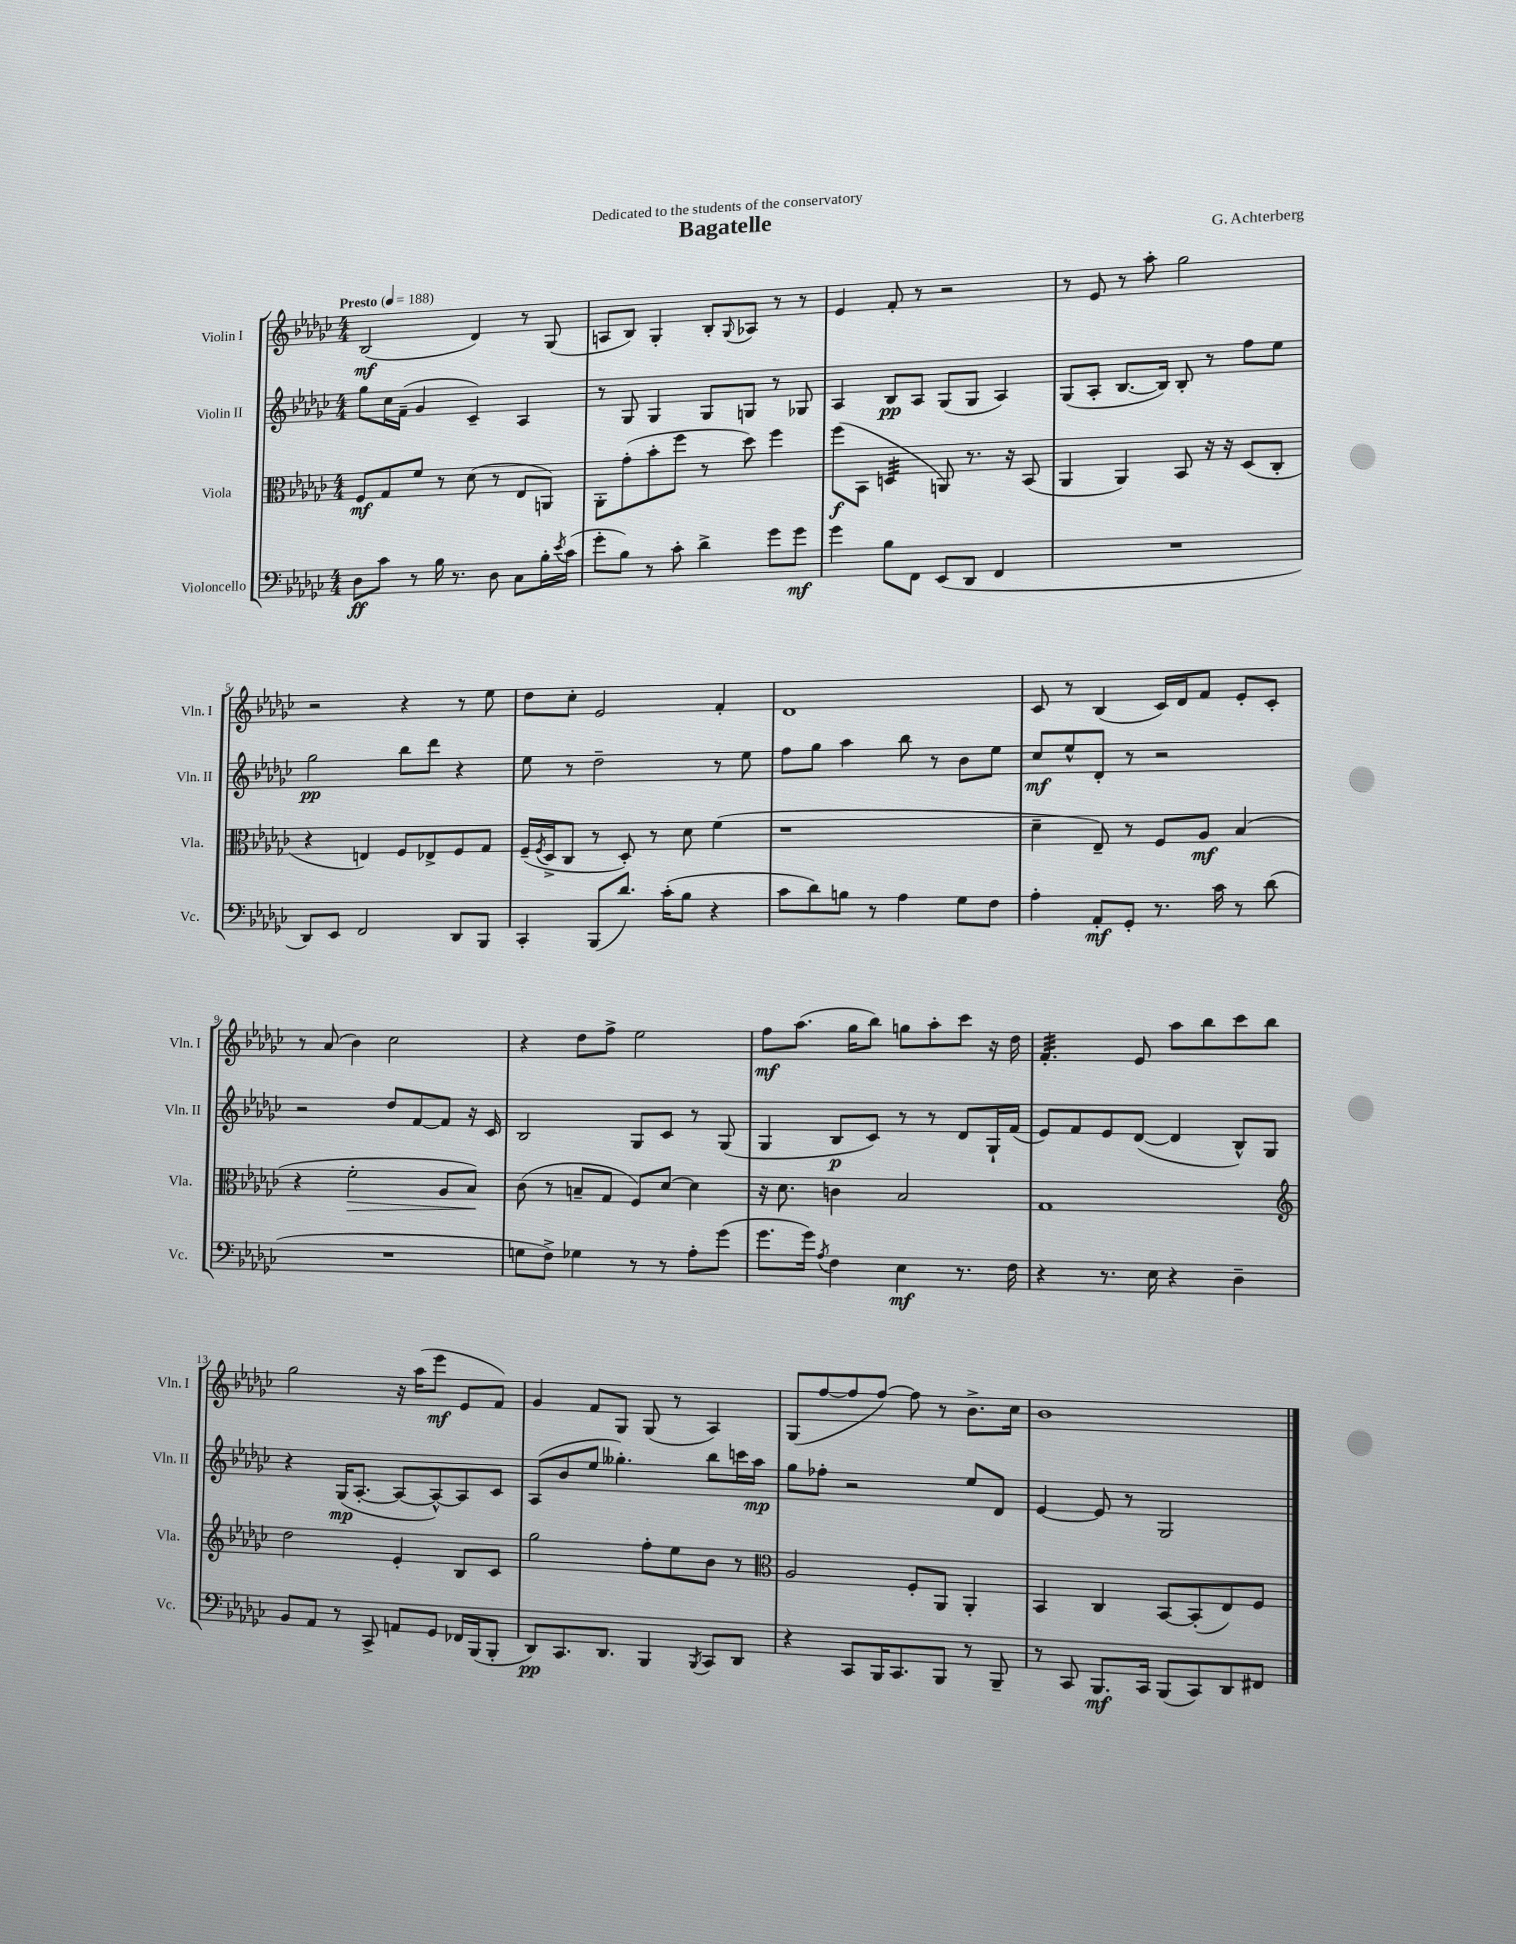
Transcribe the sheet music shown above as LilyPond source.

\header { title = "Bagatelle" composer = "G. Achterberg" dedication = "Dedicated to the students of the conservatory" }
<<
\new StaffGroup <<
\new Staff = "s0" \with { instrumentName = "Violin I" shortInstrumentName = "Vln. I" } {
    \clef treble \key ges \major \numericTimeSignature \time 4/4 \tempo "Presto" 4 = 188
    bes2\mf( des'4) r8 ges8( |
    a8 bes8) ges4-. bes8-. \appoggiatura { ges8 } aes8 r8 r8 |
    ees'4 f'8-. r8 r2 |
    r8 ees'8 r8 aes''8-. ges''2 |
    r2 r4 r8 ees''8 |
    des''8 ces''8-. ees'2 f'4-. |
    des'1 |
    ces'8 r8 bes4( ces'16) des'16 f'8 ees'8-. ces'8-. |
    r8 aes'8( bes'4) ces''2 |
    r4 des''8 f''8-> ees''2 |
    f''8\mf aes''8.( ges''16 bes''8) g''8 aes''8-. ces'''8 r16 des''16 |
    f'4.:32-. ees'8 aes''8 bes''8 ces'''8 bes''8 |
    ges''2 r16 aes''16( ees'''8\mf ees'8 f'8) |
    ges'4 f'8 ges8 ges8( r8 aes4) |
    ges8( f''8~ f''8 f''8~) f''8 r8 bes'8.-> ces''16 |
    bes'1 \bar "|." |
}
\new Staff = "s1" \with { instrumentName = "Violin II" shortInstrumentName = "Vln. II" } {
    \clef treble \key ges \major \numericTimeSignature \time 4/4
    ges''8 ces''16 f'16--( ges'4 ces'4--) aes4 |
    r8 ges8 ges4 ges8 g8 r8 ges8 |
    aes4 bes8\pp aes8 ges8( ges8 aes4) |
    ges8( aes8-. bes8.~ bes16) bes8-. r8 f''8 ees''8 |
    ges''2\pp bes''8 des'''8 r4 |
    ees''8 r8 des''2-- r8 ees''8 |
    f''8 ges''8 aes''4 bes''8 r8 bes'8 ees''8 |
    ces''8\mf ees''8-^ des'8-. r8 r2 |
    r2 des''8 f'8~ f'8 r16 ces'16 |
    bes2 ges8 ces'8 r8 ges8( |
    ges4 bes8\p ces'8) r8 r8 des'8 ges16-! f'16( |
    ees'8) f'8 ees'8 des'8~( des'4 bes8-^) ges8 |
    r4 ges16\mp( aes8.~-. aes8~ aes8~-^) aes8 ces'8 |
    aes8( bes'8 ees''8 geses''4.-.) bes''8 c'''16 aes''16\mp |
    ges''8 fes''8-. r2 ees''8 des'8 |
    ees'4~ ees'8 r8 ges2 \bar "|." |
}
\new Staff = "s2" \with { instrumentName = "Viola" shortInstrumentName = "Vla." } {
    \clef alto \key ges \major \numericTimeSignature \time 4/4
    f8\mf ges8 f'8 r8 des'8( r8 ees8 a,8) |
    aes,8-. ges'8-.( bes'8-. f''8 r8 des''8) f''4 |
    f''8\f( bes,8 d4:32 a,8) r8. r16 bes,8( |
    aes,4 aes,4) bes,8 r16 r16 des8( ces8-. |
    r4 e4) f8 ees8-> f8 ges8 |
    f16--( \acciaccatura { f8 } des16-> ces8 r8 des8-.) r8 des'8 f'4( |
    r1 |
    des'4-- ees8--) r8 f8 aes8\mf bes4( |
    r4 f'2-.\> aes8 bes8\!) |
    ces'8( r8 b8-- ges8 f8) des'8~ des'4 |
    r16 des'8. c'4 bes2 |
    ges1 |
    \clef treble des''2 ees'4-. bes8 ces'8 |
    ges''2 f''8-. ees''8 bes'8 r8 |
    \clef alto aes2 f8-. aes,8 aes,4-. |
    bes,4 ces4 bes,8~ bes,8-.( ees8) f8 \bar "|." |
}
\new Staff = "s3" \with { instrumentName = "Violoncello" shortInstrumentName = "Vc." } {
    \clef bass \key ges \major \numericTimeSignature \time 4/4
    des8\ff ces'8 r8 bes16 r8. des8 ces8 bes16-. \acciaccatura { ees'8 } ces'16( |
    ges'8-. bes8) r8 ces'8-. des'4-> ges'8 ges'8\mf |
    ges'4 bes8 f,8 ees,8( des,8 f,4 |
    R1 |
    des,8) ees,8 f,2 des,8 bes,,8 |
    ces,4-. bes,,8( des'8.) ces'16-.( bes8 r4 |
    ces'8 des'8) b8 r8 aes4 ges8 f8 |
    aes4-. aes,8-.\mf ges,8-. r8. ces'16 r8 des'8( |
    R1 |
    g8 f8->) ges4 r8 r8 aes8-. ges'8( |
    ges'8. ges'16) \acciaccatura { aes8 } f4 ees4\mf r8. f16 |
    r4 r8. ees16 r4 des4-- |
    bes,8 aes,8 r8 ces,8-> a,8 ges,8 fes,16 bes,,16( bes,,8-. |
    des,8\pp) ces,8. des,8. bes,,4 \acciaccatura { bes,,8 } ces,8 des,8 |
    r4 ces,8 bes,,16 ces,8. bes,,8 r8 bes,,8-- |
    r8 ces,8 bes,,8.\mf ces,16 bes,,8( ces,8) des,8 fis,8 \bar "|." |
}
>>
>>
